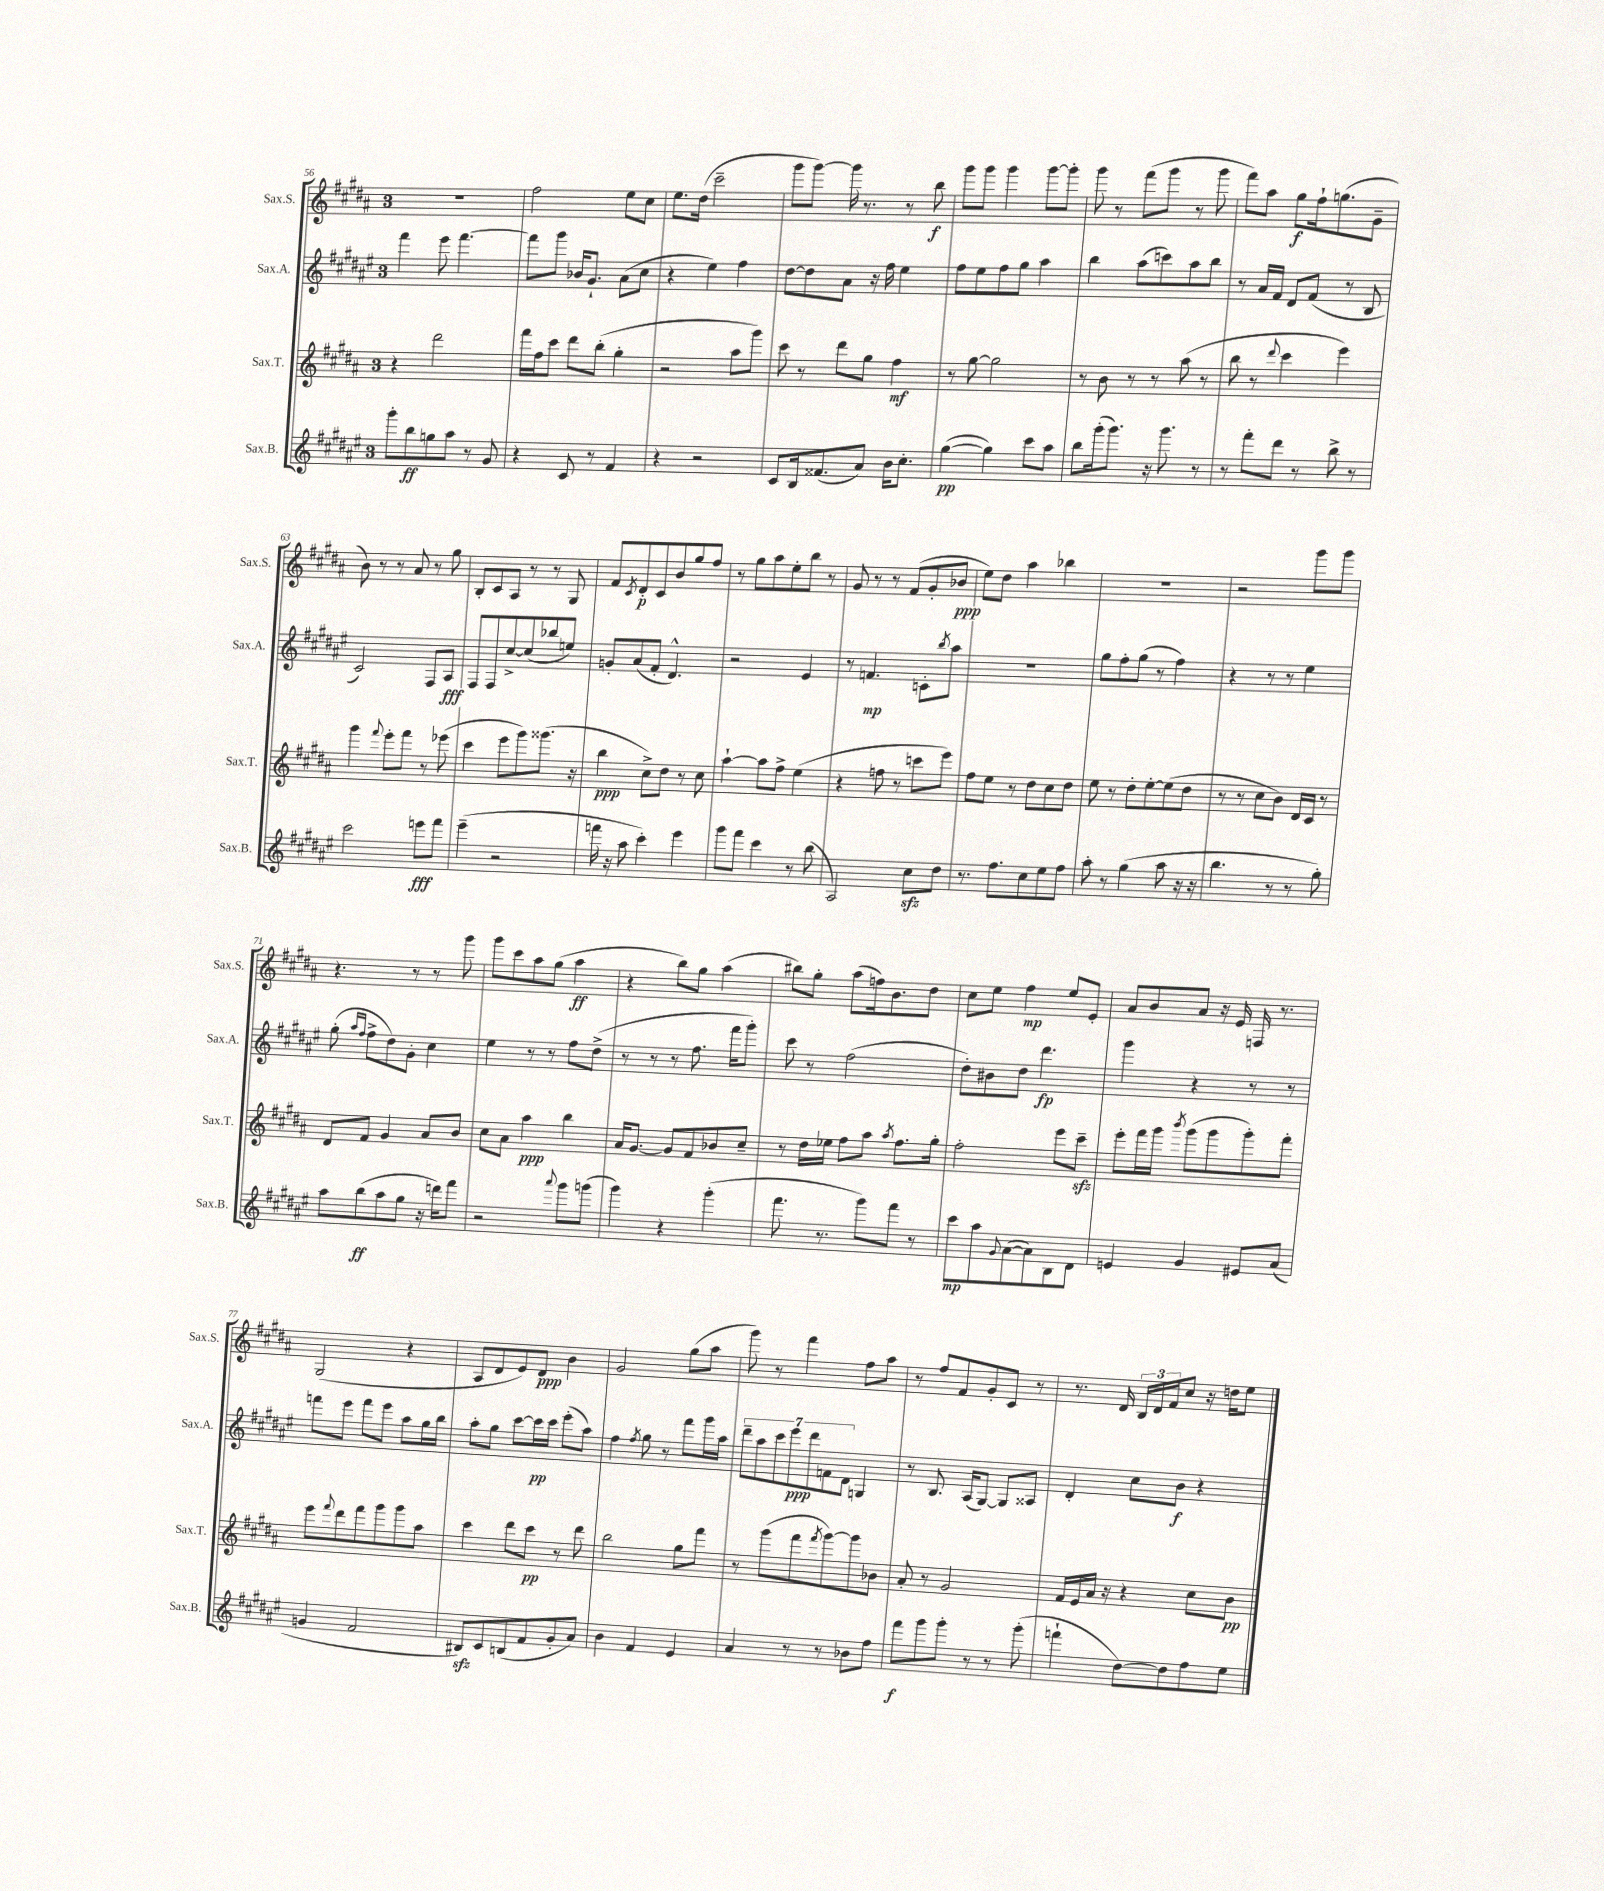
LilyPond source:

<<
\new StaffGroup <<
\new Staff = "s0" \with { instrumentName = "Sax.S." shortInstrumentName = "Sax.S." } {
    \clef treble \key b \major \once \override Staff.TimeSignature.style = #'single-digit \time 3/4
    R2. |
    fis''2 e''8 cis''8 |
    e''8. dis''16( cis'''2-- |
    gis'''8 gis'''8~) gis'''16 r8. r8 b''8\f |
    gis'''8 gis'''8 gis'''4 gis'''8~ gis'''8-. |
    gis'''8 r8 fis'''8( gis'''8 r8 gis'''8 |
    fis'''8) ais''8 gis''8\f fis''16-! g''8.( gis'8-- |
    b'8) r8 r8 ais'8 r8 gis''8 |
    b8-. cis'8 ais8 r8 r8 gis8 |
    fis'8 \acciaccatura { cis'8 } dis'8-.\p cis'8 b'8 gis''8 fis''8 |
    r8 gis''8 ais''8 e''8-. b''8 r8 |
    gis'8 r8 r8 fis'8( gis'8-. bes'8\ppp |
    e''8) dis''8 ais''4 bes''4 |
    R2. |
    r2 gis'''8 gis'''8 |
    r4. r8 r8 gis'''8 |
    gis'''8 cis'''8 ais''8 gis''8( ais''4\ff |
    r4 b''8) gis''8 ais''4( |
    bis''8) gis''8-. ais''8( f''16) b'8. dis''8 |
    cis''8 e''8 fis''4\mp e''8 e'8-. |
    ais'8 b'8 ais'8 r16 e'16 f16 r8. |
    gis2( r4 |
    ais8 dis'8 e'8) dis'8\ppp b'4 |
    gis'2 gis''8( ais''8 |
    gis'''8) r8 fis'''4 fis''8 ais''8 |
    r8 fis''8 fis'8 gis'8-. cis'8 r8 |
    r8. dis'16 \tuplet 3/2 { b16 dis'16 fis'16 } cis''8 r16 d''16 e''8 \bar "|." |
}
\new Staff = "s1" \with { instrumentName = "Sax.A." shortInstrumentName = "Sax.A." } {
    \clef treble \key fis \major \once \override Staff.TimeSignature.style = #'single-digit \time 3/4
    fis'''4 eis'''8 fis'''4.~ |
    fis'''8 gis'''8 bes'16 gis'8.-! ais'8( cis''8 |
    r4 eis''4) fis''4 |
    dis''8~ dis''8 ais'8 r16 fis''16 eis''4 |
    fis''8 eis''8 fis''8 gis''8 ais''4 |
    b''4 ais''8( c'''8) ais''8 b''8 |
    r8 ais'16 fis'16 dis'8 fis'8( r8 b8 |
    cis'2) fis8 ais8\fff |
    fis8 fis8 cis''8~-> cis''8( bes''8 e''8) |
    g'8-. ais'8( fis'8-. dis'4.-^) |
    r2 eis'4 |
    r8 f'4.\mp c'8-. \acciaccatura { b''8 } ais''8 |
    R2. |
    gis''8 fis''8-. gis''8( r8 fis''4) |
    r4 r8 r8 eis''4 |
    gis''8-.( \grace { ais''16 fis''16 } fis''8-> dis''8) gis'8-. cis''4 |
    eis''4 r8 r8 fis''8 dis''8->( |
    r8 r8 r8 fis''8. fis'''16 gis'''8-.) |
    cis'''8 r8 fis''2( |
    dis''8-.) bis'8 dis''8 dis'''4.\fp |
    gis'''4 r4 r8 r8 |
    f'''8 eis'''8 f'''8 eis'''8 ais''8 gis''16 b''16 |
    ais''8-. gis''8 cis'''8~ cis'''16\pp cis'''16 eis'''8-.( ais''8) |
    fis''4 \acciaccatura { fis''8 } gis''8 r8 fis'''8 gis'''16 ais''16 |
    \tuplet 7/4 { dis'''8-- ais''8 cis'''8 eis'''8\ppp dis'''8 f'8 dis'8 } g4 |
    r8 b8. ais16( gis8~) gis8 aisis8 |
    dis'4-. cis''8 b'8\f r4 \bar "|." |
}
\new Staff = "s2" \with { instrumentName = "Sax.T." shortInstrumentName = "Sax.T." } {
    \clef treble \key b \major \once \override Staff.TimeSignature.style = #'single-digit \time 3/4
    r4 dis'''2 |
    fis'''16 fis''16 cis'''8 dis'''8 b''8-.( gis''4-. |
    r2 ais''8 gis'''8) |
    cis'''8 r8 dis'''8 gis''8 fis''4\mf |
    r8 gis''8~ gis''2 |
    r8 b'8 r8 r8 ais''8( r8 |
    b''8 r8 \appoggiatura { dis'''8 } cis'''4 e'''4) |
    gis'''4 \appoggiatura { fis'''8 } e'''8-. fis'''8 r8 ees'''8( |
    cis'''4 e'''8 gis'''8) gisis'''8.( r16 |
    b''4\ppp cis''8->) dis''8 r8 cis''8 |
    ais''4~-! ais''8 fis''8-> e''4( |
    r4 f''8 r8 c'''8 e'''8) |
    fis''8 e''8 r8 dis''8 cis''8 dis''8 |
    e''8 r8 dis''8-. e''8~-. e''8( dis''8 |
    r8 r8 cis''8 b'8) dis'16 cis'16 r8 |
    dis'8 fis'8 gis'4 ais'8 b'8 |
    cis''8 ais'8 ais''4\ppp b''4 |
    ais'16 gis'8.~ gis'8 fis'8 bes'8 cis''8-- |
    r8 dis''16 ees''16 fis''8 ais''8 \acciaccatura { ais''8 } fis''8. gis''16-. |
    fis''2-. e'''8 cis'''8--\sfz |
    e'''8-. fis'''16 gis'''16 \acciaccatura { b'''8 } gis'''8( gis'''8 gis'''8-.) fis'''8-. |
    e'''8 \appoggiatura { fis'''8 } dis'''8 fis'''8 gis'''8 gis'''8 ais''8 |
    cis'''4 dis'''8 cis'''8\pp r8 dis'''8 |
    b''2 gis''8 fis'''8 |
    r8 gis'''8( fis'''8 \acciaccatura { fis'''8 } gis'''8~) gis'''8 bes'8 |
    ais'8-. r8 gis'2 |
    fis'16 e'16 ais'16 r16 r4 cis''8 b'8\pp \bar "|." |
}
\new Staff = "s3" \with { instrumentName = "Sax.B." shortInstrumentName = "Sax.B." } {
    \clef treble \key fis \major \once \override Staff.TimeSignature.style = #'single-digit \time 3/4
    gis'''8-. b''8\ff g''8 ais''8 r8 gis'8 |
    r4 cis'8 r8 fis'4 |
    r4 r2 |
    cis'8 b16 fisis'8.( ais'8) b'16 cis''8.-. |
    gis''4~\pp( gis''4) cis'''8 ais''8 |
    b''8 gis'''16-.( gis'''8.) r16 gis'''8. r8 |
    r8 fis'''8-. dis'''8 r8 b''8-> r8 |
    cis'''2 e'''8\fff fis'''8 |
    eis'''4--( r2 |
    f'''16 r16 ais''8 cis'''4-.) eis'''4 |
    gis'''8 fis'''8 cis'''4 r8 b''8( |
    ais2) cis''8\sfz dis''8 |
    r8. fis''8. cis''8 eis''8 fis''8 |
    ais''8-. r8 gis''4( ais''8 r16 r16 |
    b''4. r8 r8 gis''8-.) |
    ais''8 b''8\ff( ais''8 gis''8 r16 d'''16) fis'''8 |
    r2 \appoggiatura { ais'''8 } gis'''8 g'''8( |
    gis'''4) r4 gis'''4-.( |
    fis'''8. r8. gis'''8) fis'''8 r8 |
    cis'''8\mp ais''8 \appoggiatura { gis'8 } ais'8~( ais'8) b8 dis'8 |
    e'4 gis'4 eis'8 ais'8( |
    g'4 fis'2 |
    bis8\sfz) cis'8 b8( fis'8 gis'8-. ais'8) |
    b'4 fis'4 eis'4 |
    ais'4 r8 r8 bes'8 fis''8 |
    fis'''8\f gis'''8 gis'''8-. r8 r8 gis'''8-.( |
    f'''4-! dis''8~) dis''8 fis''8 eis''8 \bar "|." |
}
>>
>>
\layout { \context { \Score currentBarNumber = #56 } }
